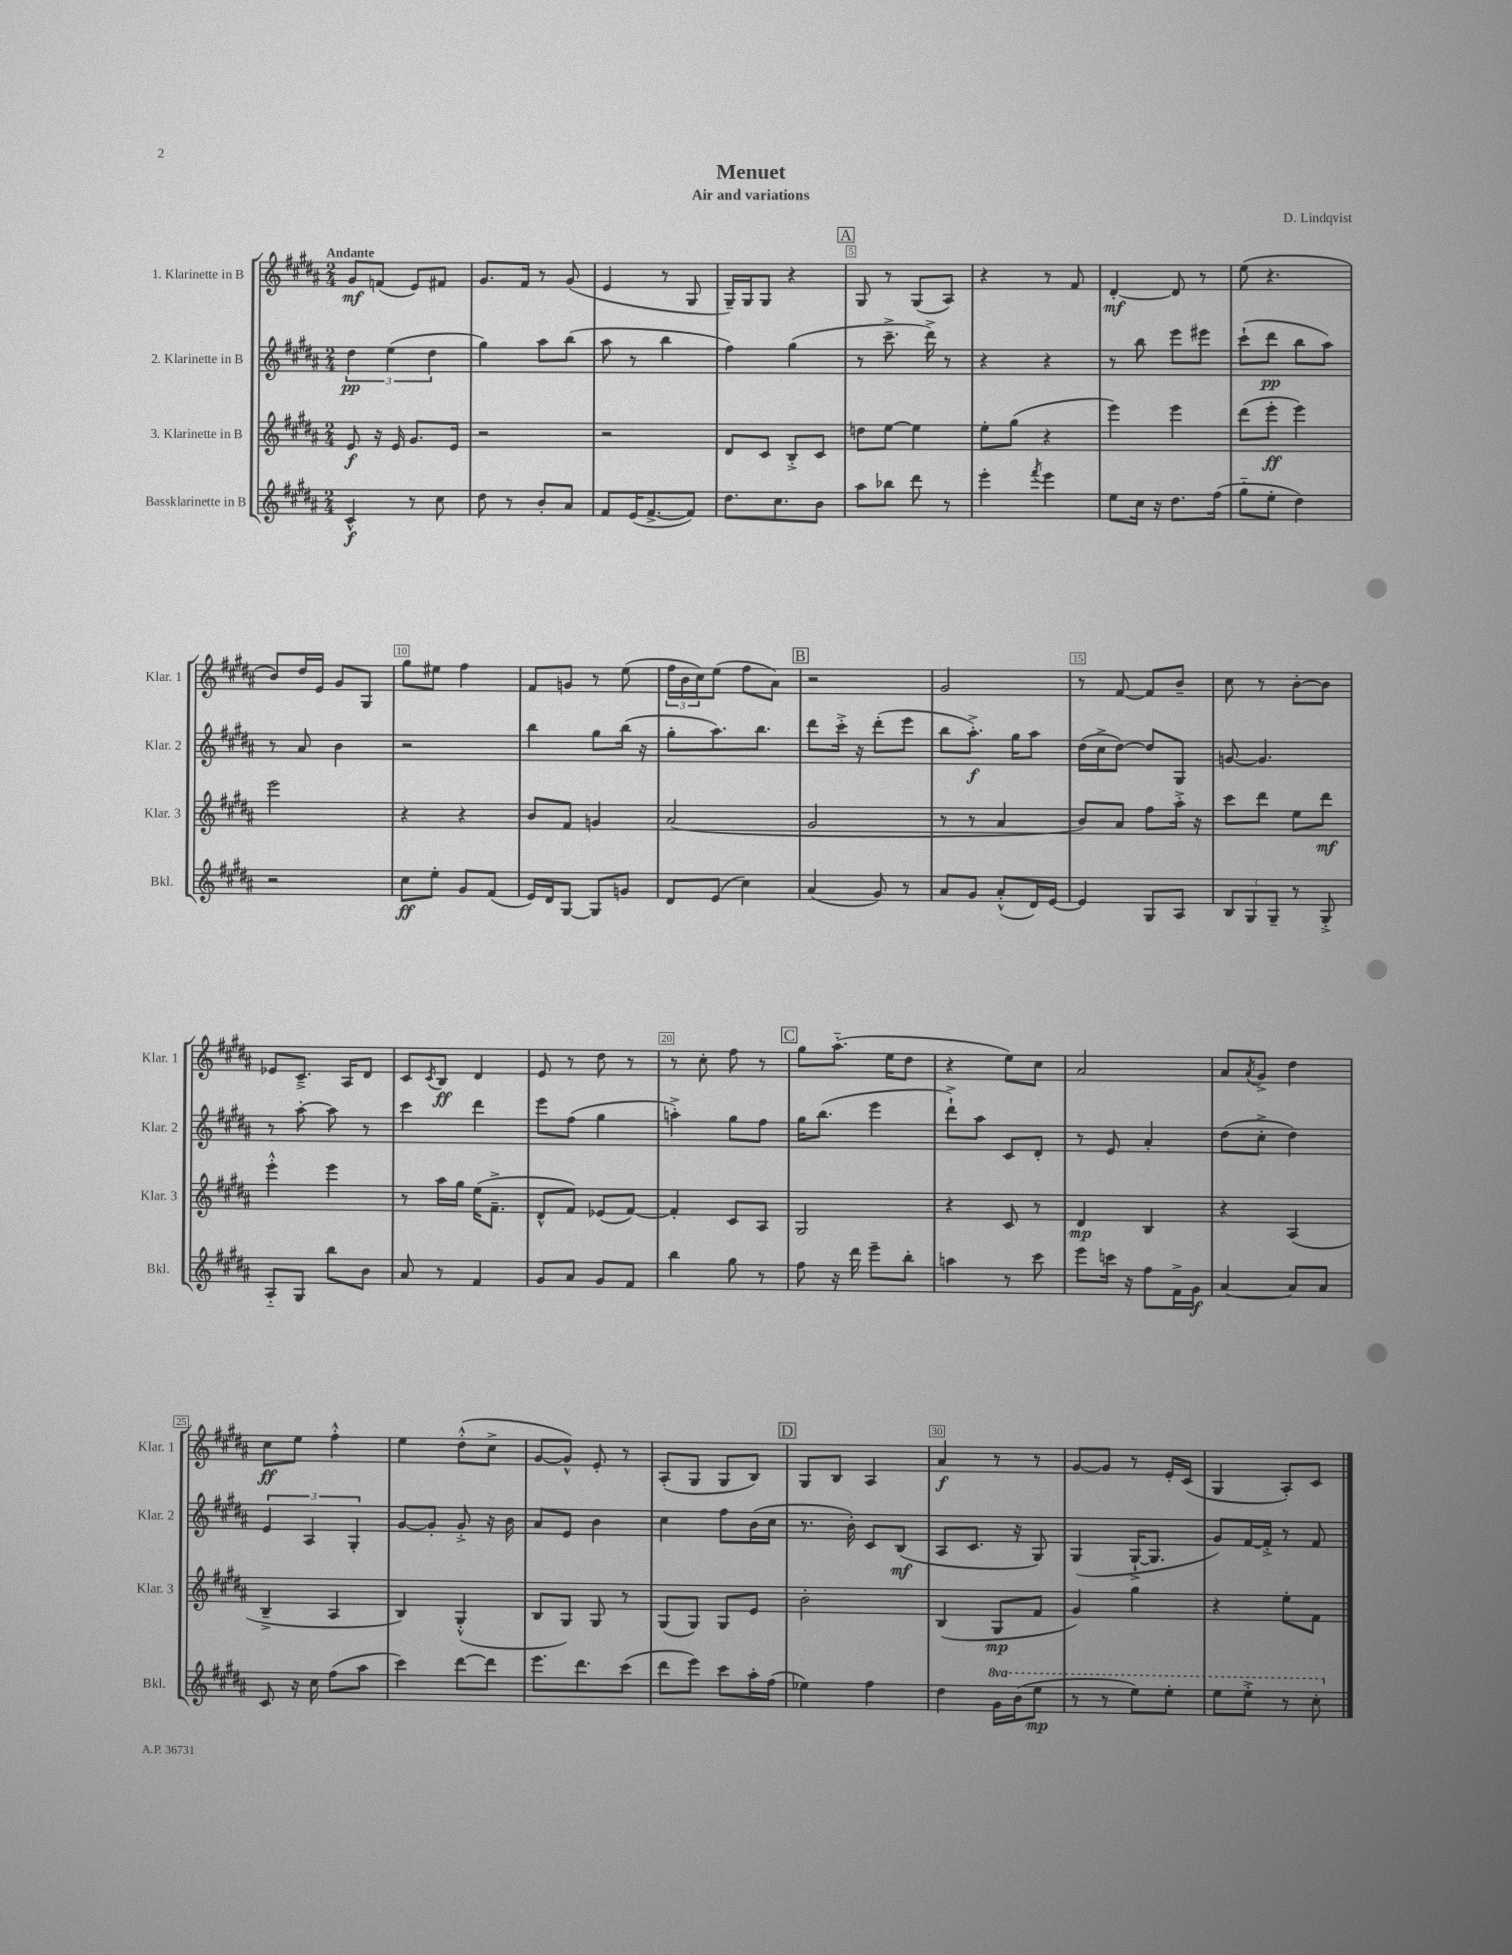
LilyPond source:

\header { title = "Menuet" composer = "D. Lindqvist" subtitle = "Air and variations" }
<<
\new StaffGroup <<
\new Staff = "s0" \with { instrumentName = "1. Klarinette in B" shortInstrumentName = "Klar. 1" } {
    \clef treble \key b \major \numericTimeSignature \time 2/4 \tempo "Andante"
    gis'8\mf f'8( e'8) fis'8 |
    gis'8. fis'16 r8 gis'8( |
    e'4 r8 gis8 |
    gis16--) gis16 gis8 r4 |
    \mark \markup { \box "A" } gis8 r8 gis8( ais8) |
    r4 r8 fis'8 |
    dis'4~-.\mf dis'8 r8 |
    e''8( r4. |
    b'8) dis''16 e'16 gis'8 gis8 |
    gis''8 eis''8 fis''4 |
    fis'8 g'8 r8 e''8( |
    \tuplet 3/2 { fis''16 b'16 cis''16) } e''8( fis''8 ais'8) |
    \mark \markup { \box "B" } r2 |
    gis'2 |
    r8 fis'8~ fis'8 b'8-- |
    cis''8 r8 b'8~-. b'8 |
    ees'8 cis'8.---> ais16 dis'8 |
    cis'8 \acciaccatura { cis'8 } b8\ff dis'4 |
    e'8 r8 dis''8 r8 |
    r8 cis''8-. fis''8 r8 |
    \mark \markup { \box "C" } gis''8 ais''8.-_( e''16 dis''8 |
    r4 e''8) cis''8 |
    ais'2 |
    ais'8 \acciaccatura { ais'8 } gis'8-> dis''4 |
    cis''8\ff e''8 fis''4-.-^ |
    e''4 dis''8-.-^( cis''8-> |
    gis'8~ gis'8-^) e'8-. r8 |
    ais8-.( gis8 gis8 b8) |
    \mark \markup { \box "D" } gis8 b8 ais4 |
    ais'4\f r8 r8 |
    gis'8~ gis'8 r8 e'16-. cis'16( |
    gis4 ais8-.) cis'8 \bar "|." |
}
\new Staff = "s1" \with { instrumentName = "2. Klarinette in B" shortInstrumentName = "Klar. 2" } {
    \clef treble \key b \major \numericTimeSignature \time 2/4
    \tuplet 3/2 { dis''4\pp e''4( dis''4 } |
    gis''4) ais''8 b''8( |
    ais''8 r8 b''4 |
    fis''4) gis''4( |
    \mark \markup { \box "A" } r8 cis'''8.---> dis'''16->) r8 |
    r4 r4 |
    r8 b''8 e'''8 eis'''8 |
    cis'''8-!( dis'''8\pp b''8 ais''8) |
    r8 ais'8 b'4 |
    r2 |
    b''4 gis''8 b''16( r16 |
    gis''8-. ais''8.) b''8. |
    \mark \markup { \box "B" } dis'''8 cis'''16-.-> r16 dis'''8-.( e'''8 |
    b''8 ais''8.-.->\f) gis''16 ais''8 |
    dis''16( cis''16-> dis''8~) dis''8 gis8 |
    g'8~ g'4. |
    r8 ais''8~-. ais''8 r8 |
    cis'''4 dis'''4 |
    e'''8 fis''8( gis''4 |
    a''4-.->) gis''8 fis''8 |
    \mark \markup { \box "C" } gis''16 b''8.( e'''4 |
    dis'''8-!->) ais''8 cis'8 dis'8-. |
    r8 e'8 ais'4-. |
    dis''8( cis''8-.-> dis''4) |
    \tuplet 3/2 { e'4 ais4 gis4-. } |
    gis'8~ gis'8-. gis'8-.-> r16 b'16 |
    ais'8 e'8 b'4 |
    cis''4 fis''8 b'16( cis''16 |
    \mark \markup { \box "D" } r8. b'16-.) cis'8 b8\mf( |
    ais8 cis'8. r16 gis8) |
    gis4( gis16~-!-> gis8. |
    gis'8) fis'16~ fis'16-.-> r8 fis'8 \bar "|." |
}
\new Staff = "s2" \with { instrumentName = "3. Klarinette in B" shortInstrumentName = "Klar. 3" } {
    \clef treble \key b \major \numericTimeSignature \time 2/4
    e'8\f r16 e'16 gis'8. e'16 |
    r2 |
    r2 |
    dis'8 cis'8 b8-.-> cis'8 |
    \mark \markup { \box "A" } d''8 e''8~ e''4 |
    e''8-. gis''8( r4 |
    e'''4) e'''4 |
    dis'''8( e'''8-.\ff e'''4) |
    e'''2 |
    r4 r4 |
    b'8 fis'8 g'4 |
    ais'2( |
    \mark \markup { \box "B" } gis'2 |
    r8 r8 ais'4 |
    b'8) ais'8 fis''8 ais''16-.-> r16 |
    cis'''8 dis'''8 e''8 dis'''8\mf |
    e'''4-.-^ e'''4 |
    r8 ais''16 gis''16 e''16( fis'8.---> |
    dis'8-^ fis'8) ees'8( fis'8~) |
    fis'4-. cis'8 ais8 |
    \mark \markup { \box "C" } gis2 |
    r4 cis'8 r8 |
    dis'4\mp b4 |
    r4 ais4( |
    b4---> ais4 |
    b4) gis4-.-^( |
    b8 gis8) gis8 r8 |
    gis8( gis8) gis8 e'8 |
    \mark \markup { \box "D" } b'2-. |
    b4( gis8\mp fis'8 |
    gis'4) gis''4 |
    r4 e''8-. fis'8 \bar "|." |
}
\new Staff = "s3" \with { instrumentName = "Bassklarinette in B" shortInstrumentName = "Bkl." } {
    \clef treble \key b \major \numericTimeSignature \time 2/4 \set Staff.ottavationMarkups = #ottavation-simple-ordinals
    cis'4-^\f r8 cis''8 |
    dis''8 r8 b'8-. ais'8 |
    fis'8 e'16( fis'8.~-> fis'8) |
    dis''8. cis''8. b'8 |
    \mark \markup { \box "A" } ais''8 bes''8 dis'''8 r8 |
    e'''4-. \acciaccatura { fis'''8 } e'''4 |
    e''8 cis''16 r16 dis''8. fis''16( |
    gis''8-_ e''8-. dis''4) |
    r2 |
    cis''8\ff e''8-. gis'8 fis'8( |
    e'16) dis'16 gis8~ gis8 g'8 |
    dis'8 e'8( cis''4) |
    \mark \markup { \box "B" } ais'4( gis'8) r8 |
    ais'8 gis'8 ais'8-.-^( dis'16) e'16~ |
    e'4 gis8 ais8 |
    \tuplet 3/2 { b8 gis8 gis8-- } r8 gis8-.-> |
    ais8-_ gis8 b''8 b'8 |
    ais'8 r8 fis'4 |
    gis'8 ais'8 gis'8 fis'8 |
    b''4 gis''8 r8 |
    \mark \markup { \box "C" } fis''8 r16 dis'''16 e'''8-- b''8-. |
    a''4 r8 cis'''8 |
    e'''8 c'''16 r16 fis''8 fis'16-> gis'16\f |
    ais'4~ ais'8 ais'8 |
    cis'8 r16 cis''16 fis''8( ais''8 |
    cis'''4) dis'''8~ dis'''8 |
    e'''8. dis'''8. cis'''8( |
    dis'''8 e'''8) cis'''8 ais''16-. fis''16( |
    \mark \markup { \box "D" } ees''4) fis''4 |
    dis''4 \ottava #1 gis''16 b''16( e'''8\mp |
    r8 r8 e'''8) e'''8-. |
    e'''8 e'''8-.-> r8 cis'''8-. \ottava #0 \bar "|." |
}
>>
>>
\layout { \context { \Score \override BarNumber.break-visibility = ##(#f #t #t) barNumberVisibility = #(every-nth-bar-number-visible 5) \override BarNumber.stencil = #(make-stencil-boxer 0.1 0.3 ly:text-interface::print) } }
